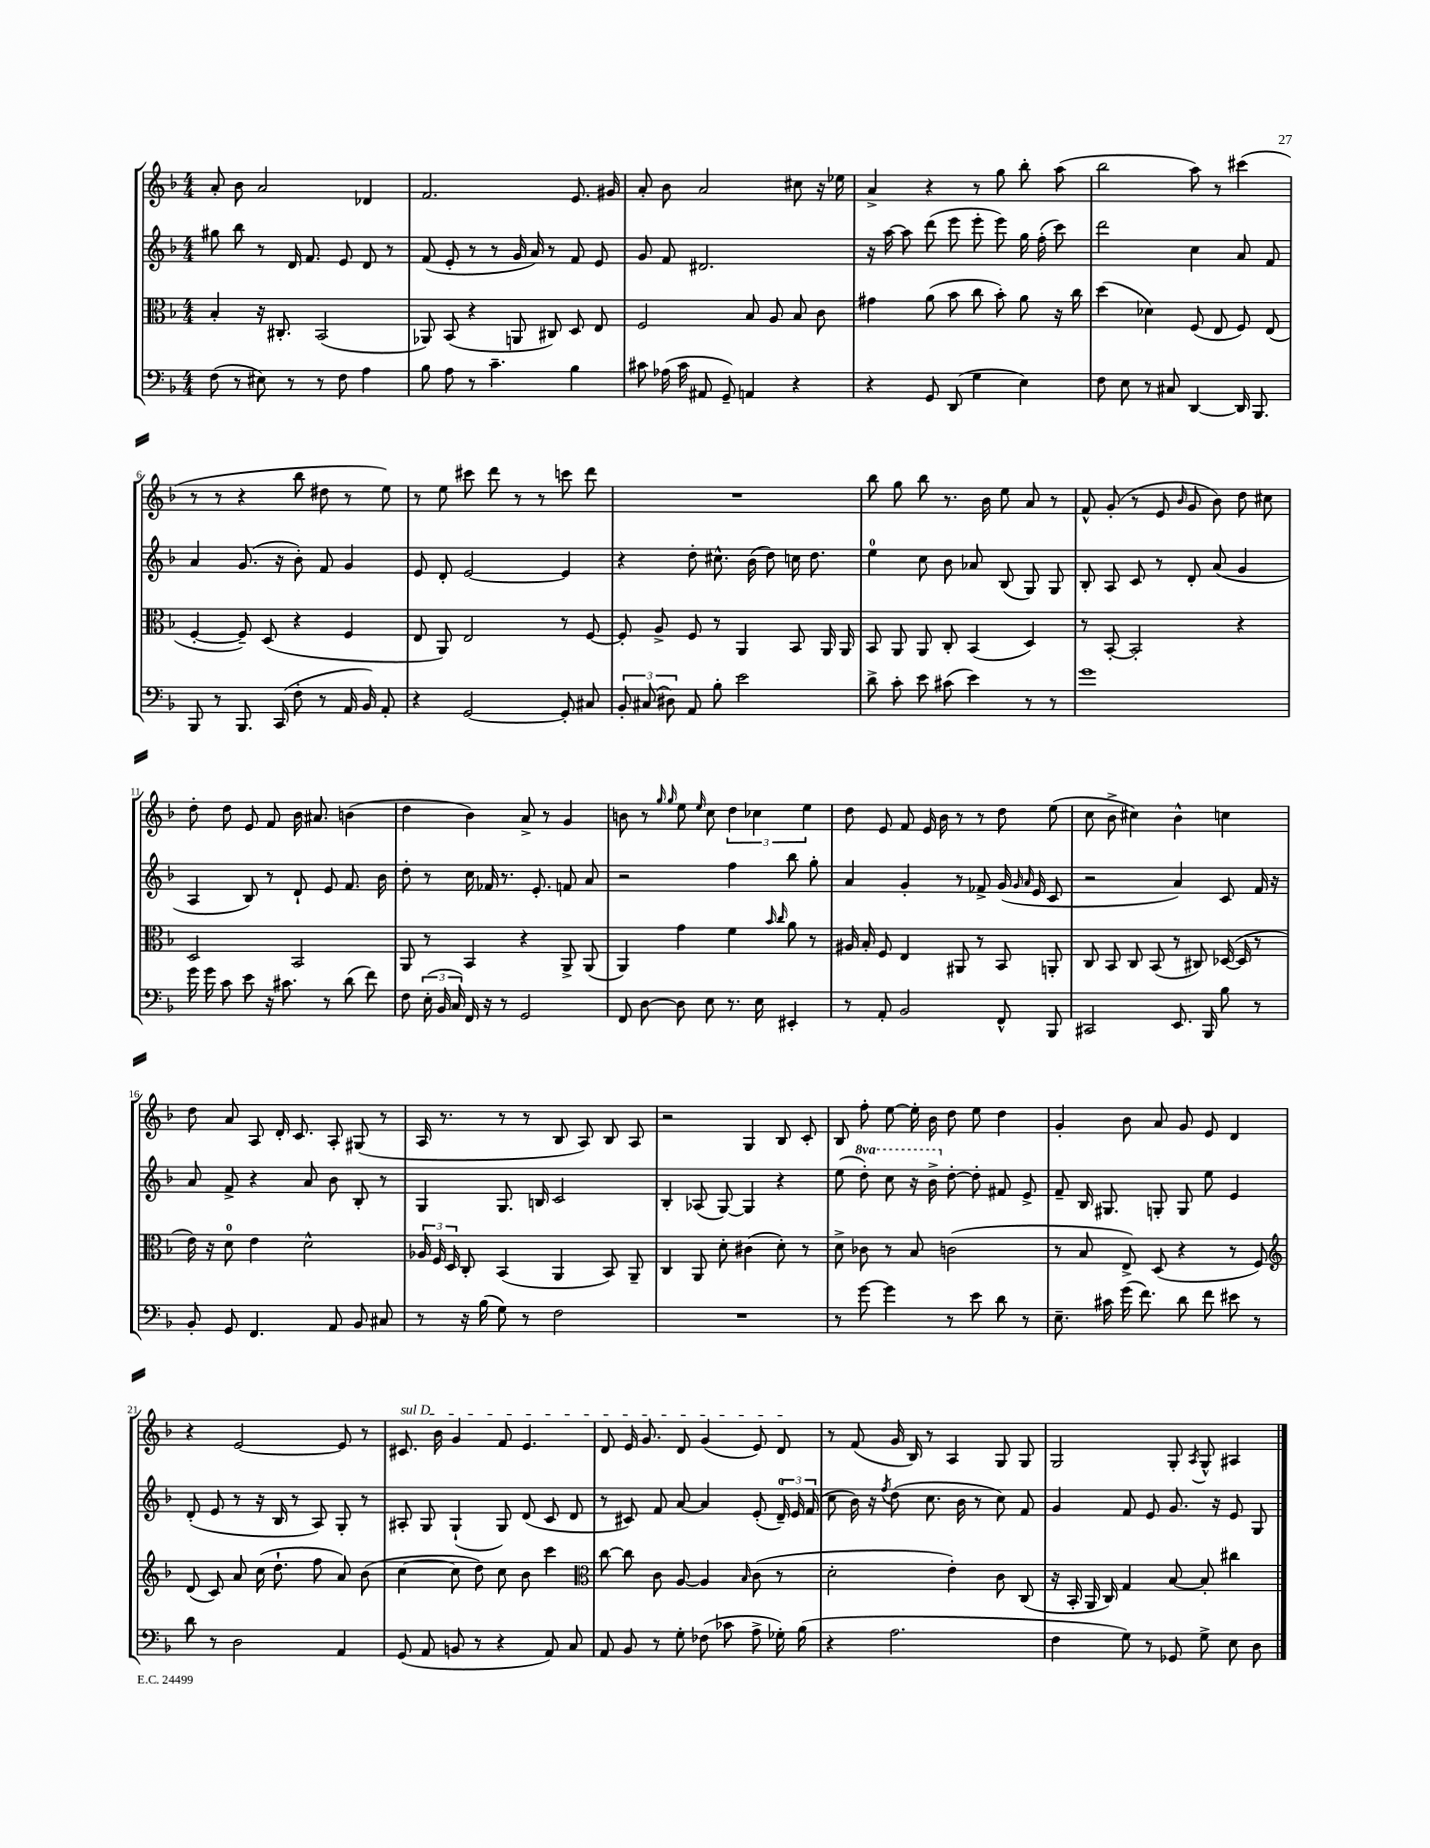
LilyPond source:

<<
\new StaffGroup <<
\new Staff = "s0" {
    \clef treble \key f \major \numericTimeSignature \time 4/4
    \autoBeamOff a'8-. bes'8 a'2 des'4 |
    f'2. e'8. gis'16 |
    a'8-. bes'8 a'2 cis''8 r16 ees''16 |
    a'4-> r4 r8 g''8 bes''8-. a''8( |
    bes''2 a''8) r8 cis'''4( |
    r8 r8 r4 bes''8 dis''8 r8 e''8) |
    r8 e''8 cis'''8 d'''8 r8 r8 c'''8 d'''8 |
    R1 |
    bes''8 g''8 bes''8 r8. bes'16 e''8 a'8 r8 |
    f'8-^ g'8-.( r8 e'8 \grace { bes'16 } g'8 bes'8) d''8 cis''8 |
    d''8-. d''8 e'8 f'8 bes'16 ais'8. b'4( |
    d''4 bes'4) a'8-> r8 g'4 |
    b'8 r8 \grace { g''16 g''16 } e''8 \grace { e''16 } c''8 \tuplet 3/2 { d''4 ces''4 e''4 } |
    d''8 e'8 f'8 e'16 bes'16 r8 r8 d''8 e''8( |
    c''8 bes'8-> cis''4) bes'4-^ c''4 |
    d''8 a'8 a8 d'16-. c'8. a8-. gis8( r8 |
    a16 r8. r8 r8 bes8 a8) bes8 a8 |
    r2 g4 bes8 c'8-. |
    bes8 f''8-. e''8~ e''16-. bes'16 d''8 e''8 d''4 |
    g'4-. bes'8 a'8 g'8 e'8 d'4 |
    r4 e'2~ e'8 r8 |
    \once \override TextSpanner.bound-details.left.text = \markup { \italic "sul D" } cis'8.\startTextSpan bes'16 g'4 f'8 e'4. |
    d'8 e'16 g'8. d'8 g'4( e'8) d'8\stopTextSpan |
    r8 f'8( g'16 bes16) r8 a4 g8 g8 |
    g2 g8-. \acciaccatura { a8 } g8-^ ais4 \bar "|." |
}
\new Staff = "s1" {
    \clef treble \key f \major \numericTimeSignature \time 4/4 \set Staff.ottavationMarkups = #ottavation-simple-ordinals
    \autoBeamOff gis''8 bes''8 r8 d'16 f'8. e'8 d'8 r8 |
    f'8( e'8-. r8 r8 g'16 a'16) r8 f'8 e'8 |
    g'8 f'8 dis'2. |
    r16 a''16~ a''8 d'''8( e'''8 e'''8-. e'''8) g''16 f''16-.( c'''8) |
    d'''2 c''4 a'8 f'8 |
    a'4 g'8.( r16 bes'8-.) f'8 g'4 |
    e'8 d'8-. e'2~ e'4 |
    r4 d''8-. cis''8.-^ bes'16( d''8) c''16 d''8. |
    e''4-0 c''8 bes'8 aes'8 bes8( g8) g8 |
    bes8-. a8 c'8 r8 d'8-. a'8( g'4 |
    a4 bes8) r8 d'8-! e'8 f'8. bes'16 |
    d''8-. r8 c''16 fes'16 r8. e'8.-. f'8 a'8 |
    r2 f''4 bes''8 g''8-. |
    a'4 g'4-. r8 fes'8-> g'16( \grace { g'16 a'16 } e'16 c'8 |
    r2 a'4) c'8 f'16 r16 |
    a'8 f'8-> r4 a'8 bes'8 bes8-. r8 |
    g4 g8. b16 c'2 |
    bes4-. aes8( g8~) g4 r4 |
    e''8( \ottava #1 d'''8-.) c'''8 r16 bes''16-> \ottava #0 d''8~-. d''8-. fis'8 e'8-> |
    f'8-- bes16 gis8. g8-. g8 e''8 e'4 |
    d'8-.( e'8 r8 r16 bes16 r8 a8) g8-. r8 |
    ais8-. g8 g4-!( g8) d'8( c'8 d'8 |
    r8 cis'8) f'8 a'8~ a'4 e'8-.( \tuplet 3/2 { d'16-0--) e'16 f'16( } |
    c''8 bes'16) r16 \acciaccatura { f''8 } d''8( c''8. bes'16 r8 c''8) f'8 |
    g'4 f'8 e'8 g'8. r16 e'8 g8 \bar "|." |
}
\new Staff = "s2" {
    \clef alto \key f \major \numericTimeSignature \time 4/4
    \autoBeamOff bes4-. r16 cis8.-. bes,2( |
    aes,8) bes,8( r4 a,8 cis8) d8 e8 |
    f2 bes8 a8 bes8 c'8 |
    gis'4 a'8( bes'8 c''8 bes'8-.) a'8 r16 c''16 |
    d''4( des'4) f8( e8 f8) e8( |
    f4~-. f8--) d8( r4 f4 |
    e8 a,8) e2 r8 f8~ |
    f8-. a8-> f8 r8 a,4 bes,8 a,16 a,16 |
    bes,8 a,8 a,8 c8-. bes,4( d4) |
    r8 bes,8~-. bes,2-. r4 |
    d2 bes,2 |
    a,8 r8 bes,4 r4 a,8-> a,8( |
    a,4) g'4 f'4 \grace { bes'16 c''16 } a'8 r8 |
    ais16 bes16-. f8 e4 ais,8 r8 bes,8 a,8-. |
    c8 bes,8 c8 bes,8( r8 cis8) des16~( des16 r8 |
    e'16) r16 d'8-0 e'4 d'2-^ |
    \tuplet 3/2 { aes16 f16 d16 } c8-. bes,4( a,4 bes,8) a,8-- |
    c4 a,8 d'8-. cis'4( d'8-.) r8 |
    d'8-> ces'8 r8 bes8 c'2( |
    r8 bes8 e8->) d8( r4 r8 f8) |
    \clef treble d'8( c'8) a'8 c''16( d''8.-! f''8 a'8) bes'8( |
    c''4~ c''8 d''8) c''8 bes'8 c'''4 |
    \clef alto c''8~ c''8 c'8 a8~ a4 \grace { bes16 } c'8( r8 |
    d'2-. e'4-.) c'8 c8( |
    r16 bes,16-. a,16 c16) g4 bes8~ bes8-. cis''4 \bar "|." |
}
\new Staff = "s3" {
    \clef bass \key f \major \numericTimeSignature \time 4/4
    \autoBeamOff f8( r8 eis8) r8 r8 f8 a4 |
    bes8 a8 r8 c'4.-- bes4 |
    cis'8 aes16( cis'16 ais,8 g,8--) a,4 r4 |
    r4 g,8 d,8( g4 e4) |
    f8 e8 r8 cis8 d,4~ d,16 bes,,8. |
    bes,,8 r8 bes,,8. c,16( f8-. r8 a,16 bes,16) a,8-. |
    r4 g,2~ g,8-. cis8 |
    \tuplet 3/2 { bes,8-. cis8( dis8) } a,8 bes8-. e'2 |
    d'8-> c'8-. e'8 cis'8( e'4) r8 r8 |
    g'1 |
    g'16 g'16 c'8 e'8 r16 cis'8. r8 d'8( f'8) |
    f8 \tuplet 3/2 { e16-.( bes,16 c16) } f,16 r16 r8 g,2 |
    f,8 d8~ d8 e8 r8. e16 eis,4-. |
    r8 a,8-. bes,2 f,8-^ bes,,8 |
    cis,2 e,8. bes,,16 bes8 r8 |
    bes,8-. g,8 f,4. a,8 bes,8 cis8 |
    r8 r16 bes16( g8) r8 f2 |
    R1 |
    r8 g'8~ g'4 r8 e'8 d'8 r8 |
    e8.-- cis'16 g'16( f'8.) d'8 f'8 eis'8 r8 |
    d'8 r8 d2 a,4 |
    g,8( a,8 b,8 r8 r4 a,8) c8 |
    a,8 bes,8 r8 g8-. fes8( ces'8 a8-> ges16-.) bes16( |
    r4 a2. |
    f4 g8) r8 ges,8 g8-> e8 d8 \bar "|." |
}
>>
>>
